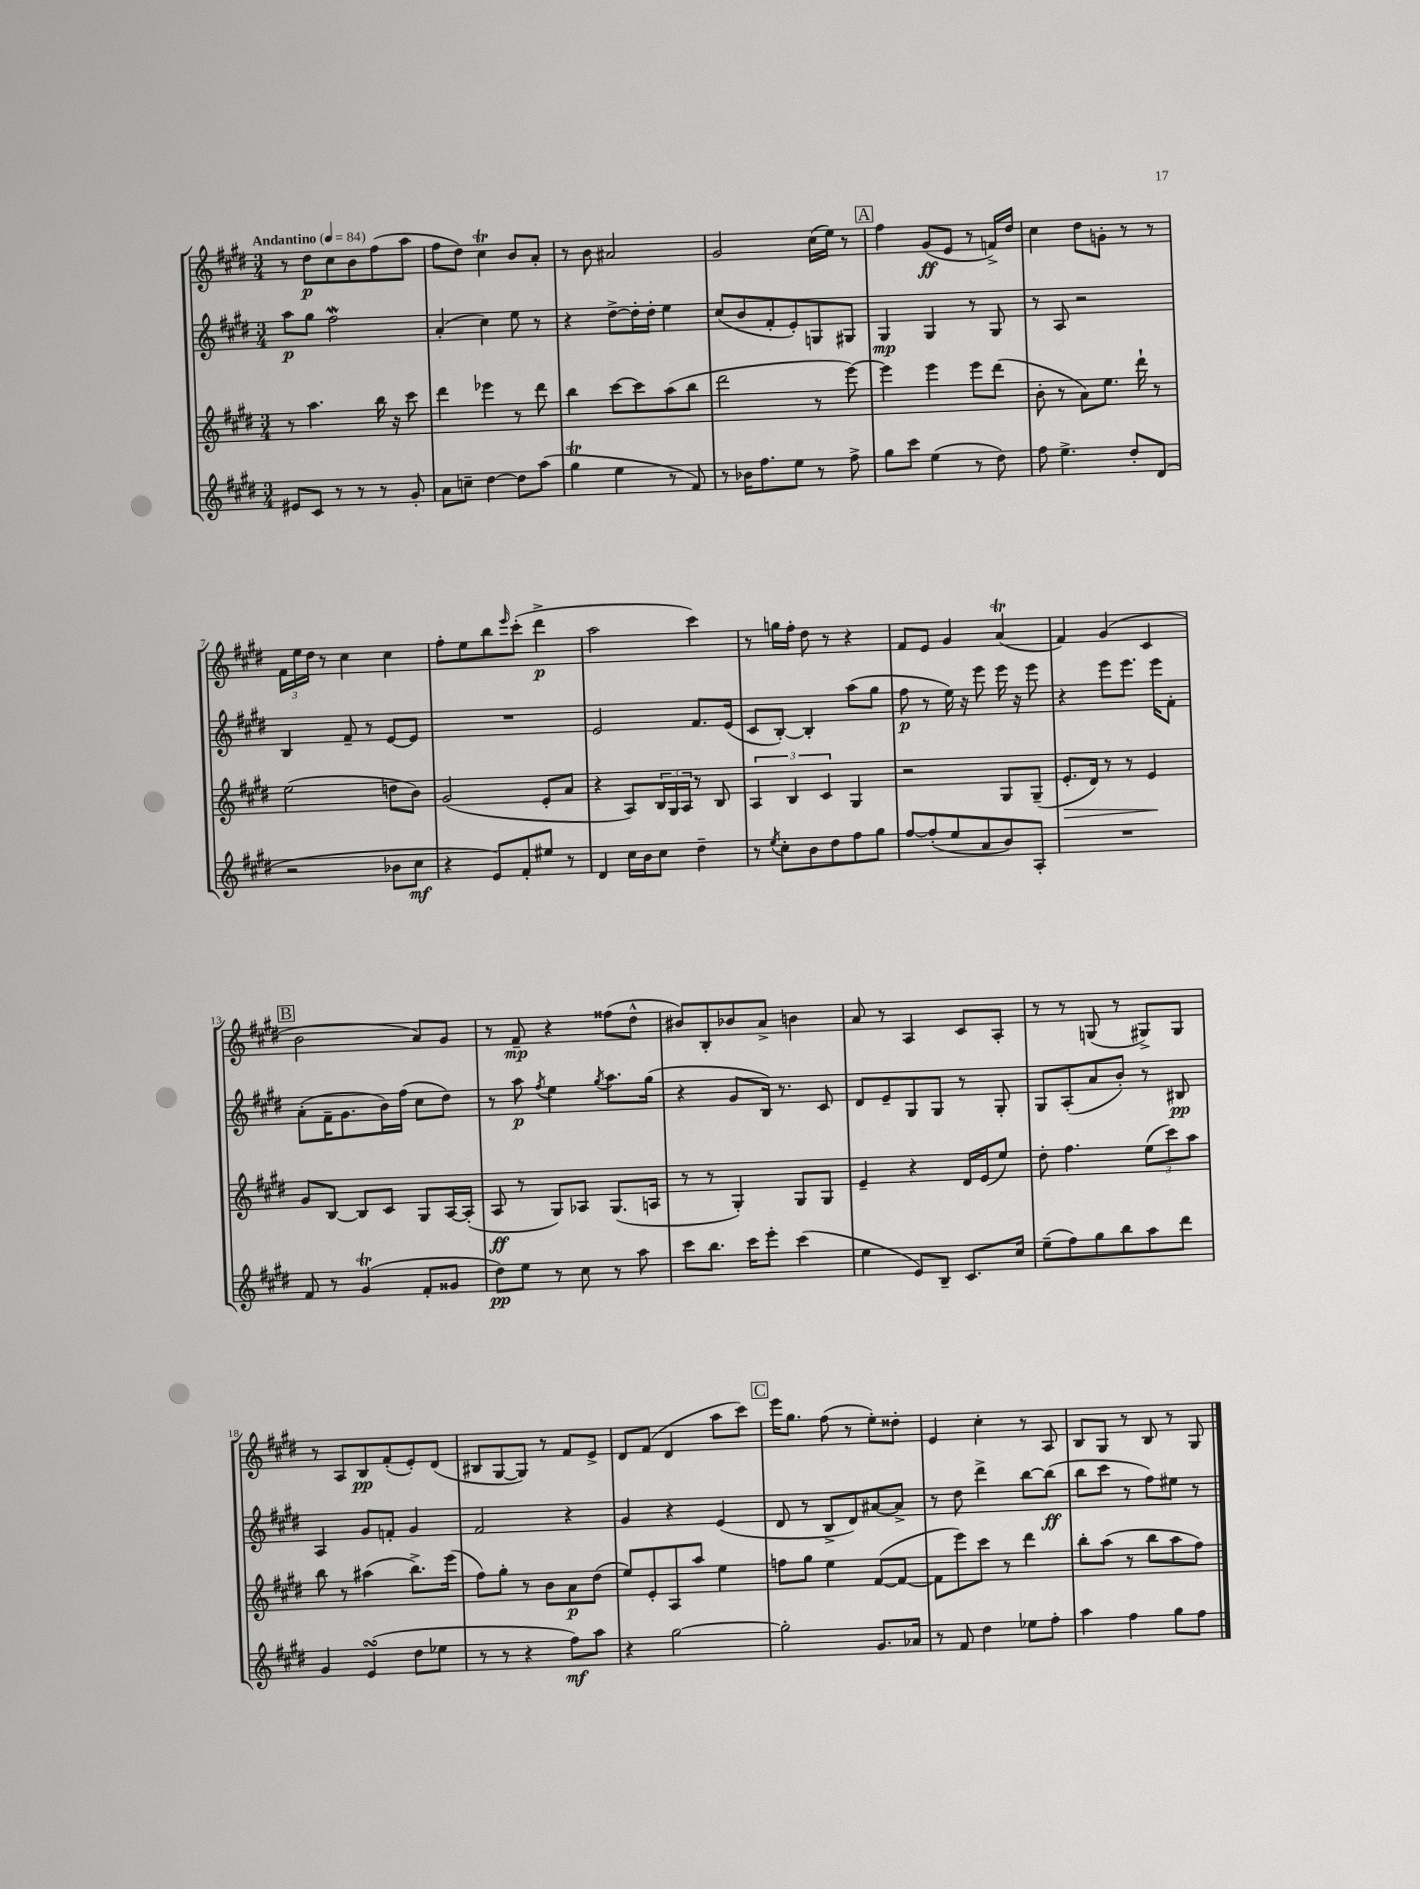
<<
\new StaffGroup <<
\new Staff = "s0" {
    \clef treble \key e \major \numericTimeSignature \time 3/4 \tempo "Andantino" 4 = 84
    r8 dis''8\p cis''8 b'8 fis''8( a''8 |
    fis''8 dis''8) cis''4\trill b'8 a'8-. |
    r8 b'8 ais'2 |
    gis'2 cis''16( e''16) r8 |
    \mark \markup { \box "A" } fis''4 gis'8\ff( e'8 r8 f'16->) dis''16 |
    cis''4 dis''8 g'8-. r8 r8 |
    \tuplet 3/2 { fis'16 e''16 dis''16 } r8 cis''4 cis''4 |
    fis''8-. e''8 b''8 \grace { e'''16 } cis'''8-.( dis'''4->\p |
    a''2 cis'''4) |
    r8 g''16 fis''16-. dis''8 r8 r4 |
    fis'8 e'8 gis'4 a'4\trill( |
    fis'4) gis'4( cis'4 |
    \mark \markup { \box "B" } b'2 a'8) gis'8 |
    r8 fis'8--\mp r4 fisis''8( dis''8-^ |
    bis'8) b8-. bes'8 a'8-> b'4 |
    a'8 r8 a4 cis'8 a8-. |
    r8 r8 g8( r8 gis8->) gis8 |
    r8 a8 b8\pp fis'8-.( e'8-.) dis'8( |
    bis8 gis8~ gis8) r8 fis'8 e'8-> |
    dis'8 fis'8( dis'4 a''8 cis'''8) |
    \mark \markup { \box "C" } e'''16 gis''8. fis''8( r8 e''8-.) disis''8-. |
    e'4 cis''4-. r8 a8 |
    b8 gis8 r8 b8 r8 gis8 \bar "|." |
}
\new Staff = "s1" {
    \clef treble \key e \major \numericTimeSignature \time 3/4
    a''8\p gis''8 fis''2\mordent |
    a'4-.( cis''4) e''8 r8 |
    r4 dis''8~-> dis''16-. dis''16-. e''4 |
    cis''8( b'8 fis'8-. e'8-.) g8 gis8 |
    \mark \markup { \box "A" } gis4\mp gis4 r8 gis8 |
    r8 a8 r2 |
    b4 fis'8-- r8 e'8~ e'8 |
    R2. |
    e'2 fis'8. e'16( |
    cis'8 b8~-.) b4-. a''8( gis''8 |
    fis''8\p r8 e''16) r16 e'''8 e'''16 r16 e'''8 |
    r4 e'''8 e'''8. e'''16 fis'8-. |
    \mark \markup { \box "B" } a'8-.( fis'16-- gis'8. b'16) fis''16( cis''8 dis''8) |
    r8 a''8\p \acciaccatura { fis''8 } e''4 \acciaccatura { gis''8 } a''8. gis''16( |
    r4 gis'8 b16) r8. cis'8 |
    dis'8 e'8-- gis8 gis8 r8 gis8-. |
    gis8 a8-.( a'8 b'8-.) r8 bis8\pp |
    a4 gis'8 f'8-. gis'4 |
    fis'2 r4 |
    gis'4 r4 e'4( |
    \mark \markup { \box "C" } dis'8 r8 b8-> dis'8) ais'8~ ais'8-> |
    r8 dis''8 dis'''4-> b''8~ b''8\ff( |
    b''8 cis'''8 r8 fis''8) eis''8 r8 \bar "|." |
}
\new Staff = "s2" {
    \clef treble \key e \major \numericTimeSignature \time 3/4
    r8 a''4. b''16 r16 cis'''8 |
    dis'''4 ees'''4 r8 dis'''8 |
    b''4 cis'''8~ cis'''8 a''8( b''8 |
    dis'''2 r8 e'''8~) |
    \mark \markup { \box "A" } e'''4 e'''4 e'''8 dis'''8( |
    b'8-. r8 a'8) e''8. dis'''16-! r8 |
    e''2( d''8 b'8) |
    gis'2( e'8-. a'8 |
    r4 a8) \tuplet 3/2 { b16 gis16 a16 } r8 b8 |
    \tuplet 3/2 { a4 b4 cis'4 } gis4 |
    r2 gis8 gis8--( |
    e'8.-.\> dis'16) r8 r8 e'4\! |
    \mark \markup { \box "B" } gis'8 b8~ b8 cis'8 gis8 a16~ a16-.( |
    a8\ff r8 gis8) aes8 gis8.( a16 |
    r8 r8 gis4-.) gis8 gis8 |
    e'4-- r4 dis'16 e'16( e''8) |
    dis''8-. fis''4. \tuplet 3/2 { e''8( cis'''8) a''8 } |
    b''8 r8 ais''4( b''8.->) e'''16( |
    fis''8) gis''8-. r8 b'8 a'8\p dis''8( |
    e''8) e'8-. a8 a''8 e''4 |
    \mark \markup { \box "C" } f''8 gis''8 e''4 fis'8~( fis'8~ |
    fis'8 e'''8) cis'''8 r8 dis'''4 |
    b''8-. a''8( r8 b''8 a''8 fis''8) \bar "|." |
}
\new Staff = "s3" {
    \clef treble \key e \major \numericTimeSignature \time 3/4
    eis'8 cis'8 r8 r8 r8 gis'8-. |
    a'8 c''8-- dis''4~ dis''8 a''8( |
    gis''4\trill e''4 r8 fis'8) |
    r8 bes'16 fis''8. e''8 r8 fis''8-> |
    \mark \markup { \box "A" } gis''8 cis'''8 e''4( r8 dis''8) |
    fis''8 e''4.-> dis''8-. dis'8( |
    r2 bes'8 cis''8\mf |
    r4 e'8) fis'8-. eis''8 r8 |
    dis'4 cis''16 b'16 cis''8 dis''4-- |
    r8 \acciaccatura { e''8 } cis''8-. b'8 dis''8 fis''8 gis''8 |
    fis''8~ fis''8-.( e''8 a'8 b'8) a8-. |
    R2. |
    \mark \markup { \box "B" } fis'8 r8 gis'4\trill( fis'8-. gisis'8 |
    dis''8\pp) e''8 r8 cis''8 r8 a''8 |
    cis'''8 b''8. cis'''16 e'''8-. cis'''4( |
    e''4 e'8) b8-- cis'8. cis''16 |
    e''8--( fis''8) gis''8 b''8 a''8 dis'''8 |
    gis'4 e'4\turn( dis''8 ees''8 |
    r8 r8 r4 fis''8\mf) a''8 |
    r4 gis''2~ |
    \mark \markup { \box "C" } gis''2-. gis'8. aes'16 |
    r8 fis'8 dis''4 ees''8 fis''8-. |
    a''4 fis''4 gis''8 fis''8 \bar "|." |
}
>>
>>
